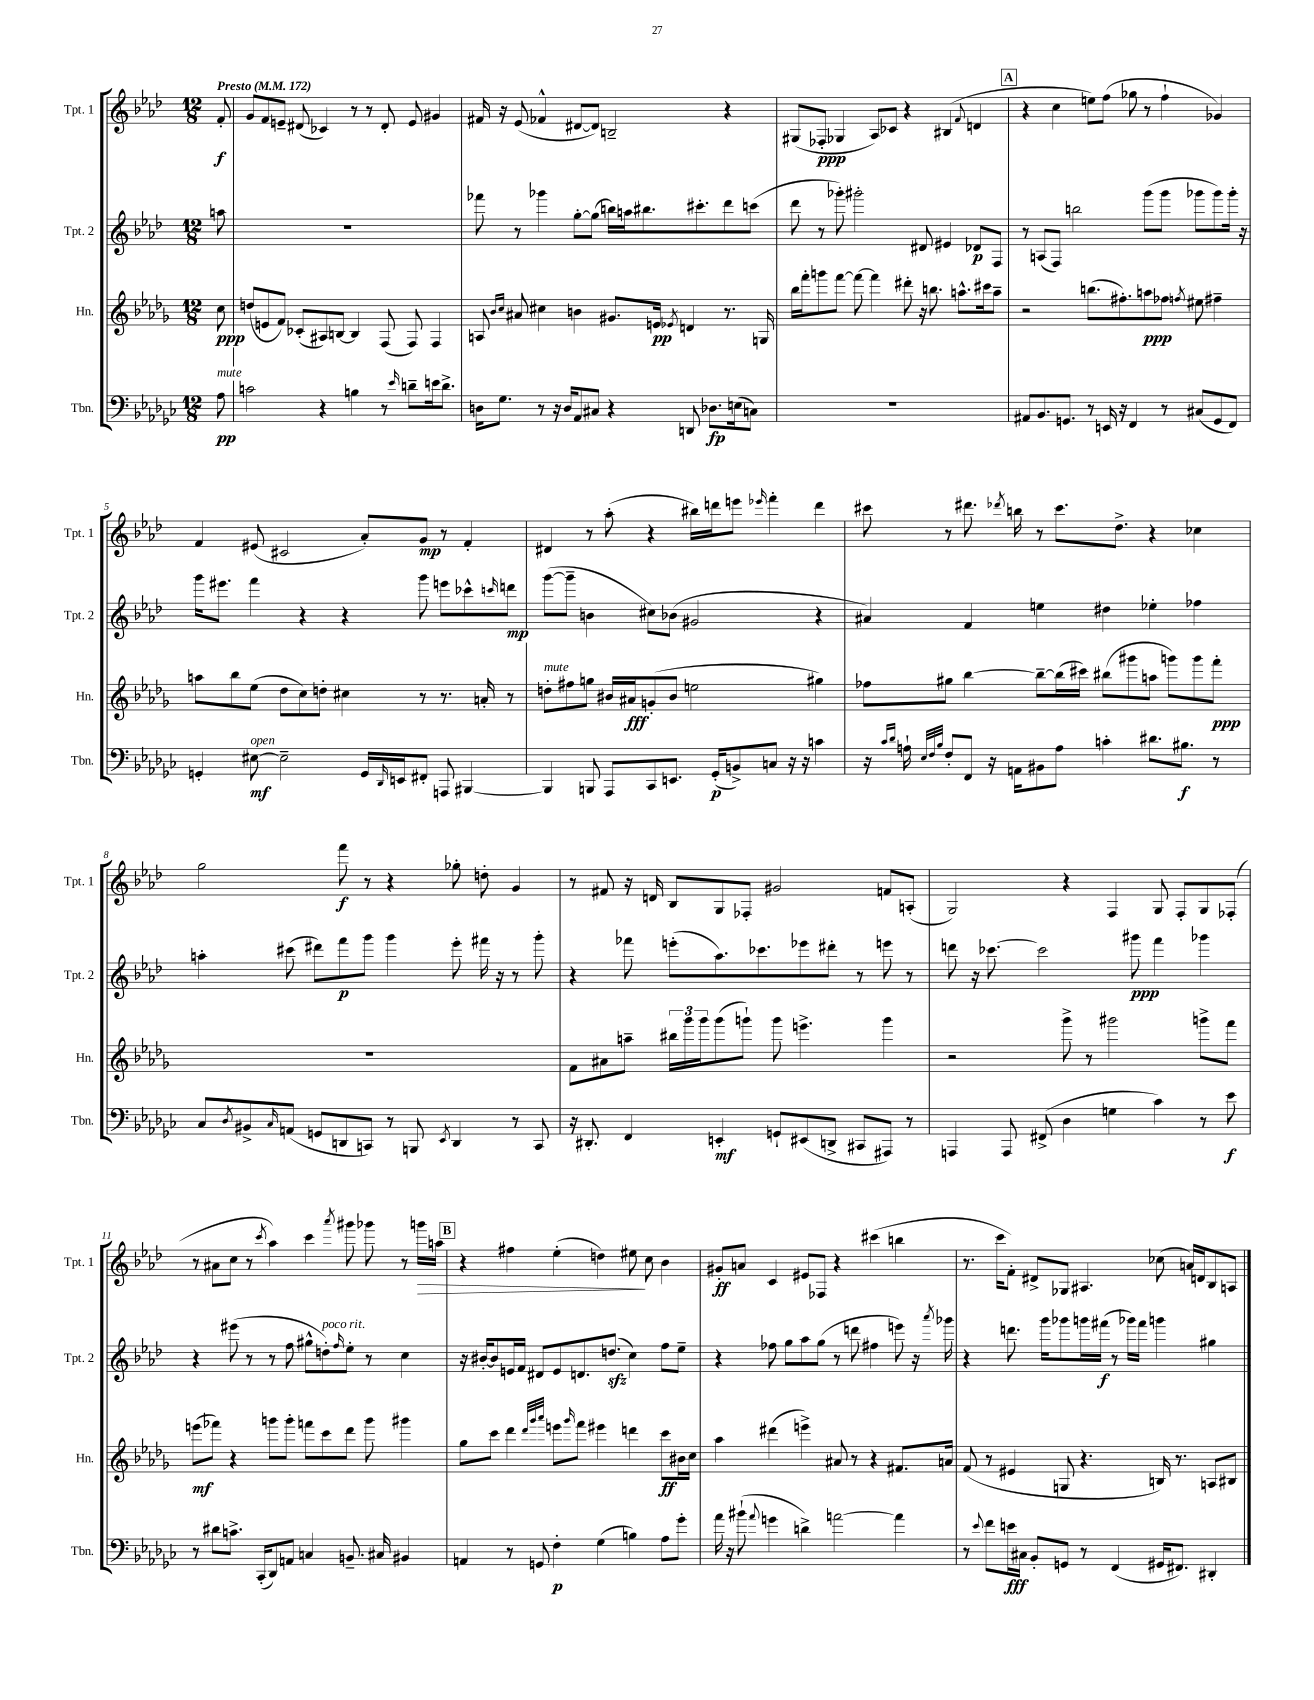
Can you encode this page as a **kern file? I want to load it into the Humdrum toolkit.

**kern	**kern	**kern	**kern
*staff4	*staff3	*staff2	*staff1
*clefF4	*clefG2	*clefG2	*clefG2
*k[b-e-a-d-g-c-]	*k[b-e-a-d-g-]	*k[b-e-a-d-]	*k[b-e-a-d-]
*M12/8	*M12/8	*M12/8	*M12/8
*MM172	*MM172	*MM172	*MM172
8A-	8cc	8aa	8f'
=	=	=	=
2c	(8dd	1.r	8g
.	8e	.	8f
.	8f)	.	8e~
.	(8c-'	.	(8d#
4r	8A#)	.	4c-)
.	[8B	.	.
4B	4B]	.	8r
.	.	.	8r
8r	(8F	.	8d#'
16qqe-	.	.	.
8d~	8F)	.	8e
16e	4F	.	4g#
8.d^	.	.	.
=	=	=	=
16D	8A	8fff-	16f#
8.G-	.	.	16r
.	16qqb-	.	.
.	16qqcc	.	.
.	8a#	8r	(8e-
8r	4cc#	4ggg-	4f-^^
16r	.	.	.
16D	.	.	.
8AA-	4b	[8gg'	[8d#
8C#	.	(8gg]	8d#])
4r	8.g#	16bb)	2B~
.	.	16aa	.
.	.	8.bb#	.
.	16e	.	.
.	8qe-	.	.
8DD	4d	.	.
.	.	8.ccc#'	.
8.D-	.	.	.
.	8.r	8ddd-	4r
(16E	.	.	.
8C)	.	(8ccc	.
.	16G	.	.
=	=	=	=
1.r	16bb-	8ddd-	(8G#
.	16fff'	.	.
.	8ggg	8r	8F-'
.	[8fff	8ggg-')	4G-
.	8fff_	2ggg#'	.
.	4fff]	.	8A-)
.	.	.	8c-
.	8ddd#'	.	4r
.	16r	8d#	.
.	8.bb	.	.
.	.	4e#	(4B#
.	8.aa^^	.	.
.	.	.	8qqf
.	.	8d-	4d
.	16ccc#	.	.
.	8aa~	8F	.
=	=	=	=
8AA#	2r	8r	4r
8.BB-	.	(8A	.
.	.	8F)	4cc
8.GG	.	.	.
.	.	2bb	.
8r	(8.bb	.	8ee)
16EE	.	.	(8ff
16r	8.ff#')	.	.
4FF	.	.	8gg-
.	8aa	(8ggg	8r
8r	8ff-	8ggg	4ff`
.	8qff	.	.
(8C#	8ee#	8ggg-	.
8GG	4ff#~	8ggg-)	4g-)
8FF)	.	16ggg-'	.
.	.	16r	.
=	=	=	=
4GG'	8aa	16ggg	4f
.	.	8.eee#	.
.	8bb-	.	.
[8E#	(8ee-	4fff	(8e#
2E#~]	8dd-	.	2c#
.	8cc)	4r	.
.	8dd'	.	.
.	4cc#	4r	.
16GG	.	.	8a-')
16qqDD-	.	.	.
16EE	.	.	.
8FF#'	8r	8ggg	8g
8AAA	8.r	8eee	8r
[4BBB#	.	8ccc-^^	4f'
.	16a'	.	.
.	.	16qqccc	.
.	8r	8ddd	.
=	=	=	=
4BBB#]	8dd'	([8ggg	4d#
.	8ff#	8ggg~]	.
8BBB	8gg	4b	8r
8AAA-	16b#	.	(8aa-'
.	16a#	.	.
8CC-	(8g'	8cc#)	4r
8.EE	8b#	(8b-	.
.	2ee	2g#	16bb#)
(16GG-'	.	.	16ddd
8BB^)	.	.	8eee
.	.	.	16qqeee-
8C	.	.	4fff'
16r	.	.	.
16r	.	.	.
4c	4gg#)	4r	4ddd
=	=	=	=
16r	8ff-	4a#)	8ccc#
16qqc-	.	.	.
16qqd-	.	.	.
16A`	.	.	.
32qqE-	.	.	.
32qqF	.	.	.
32qqB-	.	.	.
8F'	8gg#	.	8r
8FF	[4bb-	4f	8.ddd#
16r	.	.	.
.	.	.	8qddd-
16AA	.	.	16bb
8BB#	8bb-~_	4ee	8r
8A	(16bb-]	.	8.ccc#
.	16ccc#)	.	.
4c'	(8bb#	4dd#	.
.	.	.	8.dd-^
.	8ggg#	.	.
8.d#	8aa	4ee-'	4r
.	8ggg)	.	.
8.B#	.	.	.
.	8ggg	4ff-	4cc-
8r	8fff'	.	.
=	=	=	=
8C-	1.r	4aa'	2gg
8qD-	.	.	.
8BB#^	.	.	.
16qqC-	.	.	.
(8AA	.	(8ccc#	.
8GG	.	8ddd#)	.
8DD	.	8fff	8fff
8CC)	.	8ggg	8r
8r	.	4ggg	4r
8BBB	.	.	.
8qEE-	.	.	.
4DD	.	8eee-'	8gg-'
.	.	16fff#	8dd'
.	.	16r	.
8r	.	8r	4g
8CC	.	8ggg'	.
=	=	=	=
16r	8f	4r	8r
8.DD#'	.	.	.
.	8a#	.	8f#
4FF	8aa~	8fff-	16r
.	.	.	16d
.	24bb#	(8eee'	8B-
.	24ggg-	.	.
.	24ggg-	.	.
4EE'	(8ggg-	8.aa-)	8G
.	8ggg`)	.	8F-'
.	.	8.ccc-	.
8GG`	8ggg	.	2g#
(8EE#	4.eee^	8eee-	.
8DD^	.	8ddd#'	.
8CC#	.	8r	.
8AAA#)	4ggg	8eee	8f
8r	.	8r	(8A'
=	=	=	=
4AAA	2r	8ddd	2G)
.	.	16r	.
.	.	[8.ccc-	.
8AAA	.	.	.
(8FF#^	.	2ccc-]	.
4D-	8ggg-^	.	4r
.	8r	.	.
4G	2ggg#	.	4F
.	.	8ggg#	.
4c-)	.	4fff	8G
.	.	.	8F'
8r	8ggg^	4ggg-	8G
8e-	8fff	.	(8F-'
=	=	=	=
8r	(8eee	4r	8r
8d#	8fff-)	.	8a#
8.c^	4r	(8eee#	8cc
.	.	8r	8r
(16CC-'	.	.	.
.	.	.	8qccc
8DD-)	8ggg	8r	4aa-)
8AA	8ggg'	8ff	.
4C	8fff	8gg#^^	4ccc
.	8ccc	8dd')	.
.	.	16qqff	8qaaa-
8.BB~	8ddd-	8ee-'	8ggg#
.	8ggg	8r	8ggg-
16C#	.	.	.
4BB#	4ggg#	4cc	8r
.	.	.	16ggg
.	.	.	16aa
=	=	=	=
4AA	8gg-	16r	4r
.	.	[16b#'	.
.	8ccc	8b#]	.
8r	4ddd-	16e	4ff#
.	.	16f	.
8GG	.	8d#	.
.	32qqddd-	.	.
.	32qqggg-	.	.
.	32qqaaa-	.	.
4F'	8eee	8e	(4ee-'
.	16qqggg-	.	.
.	8fff	8.d	.
(4G-	4eee#	.	4dd)
.	.	(8.dd	.
4B)	4ddd	4cc)	8ee#
.	.	.	8cc
8A-	8ccc	8ff	4b-
8g-'	16b#	8ee-~	.
.	16cc	.	.
=	=	=	=
16a-	4aa-	4r	8g#'
16r	.	.	.
(8b#`	.	.	8a
8qqa-	.	.	.
4g	(4ddd#	8ff-	4c
.	.	8gg	.
4d^)	4eee^)	8aa-	8e#
.	.	(8gg	8F-
[2a	8a#	8r	4r
.	8r	8ddd	.
.	4r	4ff#	(4ccc#
4a]	8.f#	8eee)	4bb
.	.	16r	.
.	.	8qaaa-	.
.	16a	16ggg-	.
=	=	=	=
8r	(8f	4r	8.r
8qqe-	.	.	.
8f	8r	.	.
.	.	.	16ccc
16e	4e#	8.ddd	8f')
16C#	.	.	.
8BB-'	.	.	8d#^
.	.	16ggg	.
8GG	8G	8ggg-	8G-
8r	4.r	16ggg	4.A#
.	.	(16fff#	.
(4FF	.	8r	.
.	.	16ggg-)	.
.	.	16fff#	.
16GG#	16B)	4ggg	(8cc-
8.FF#)	8.r	.	.
.	.	.	16a)
.	.	.	16d
4DD#'	8A	4gg#	8B-
.	8B#	.	8A
==	==	==	==
*-	*-	*-	*-
